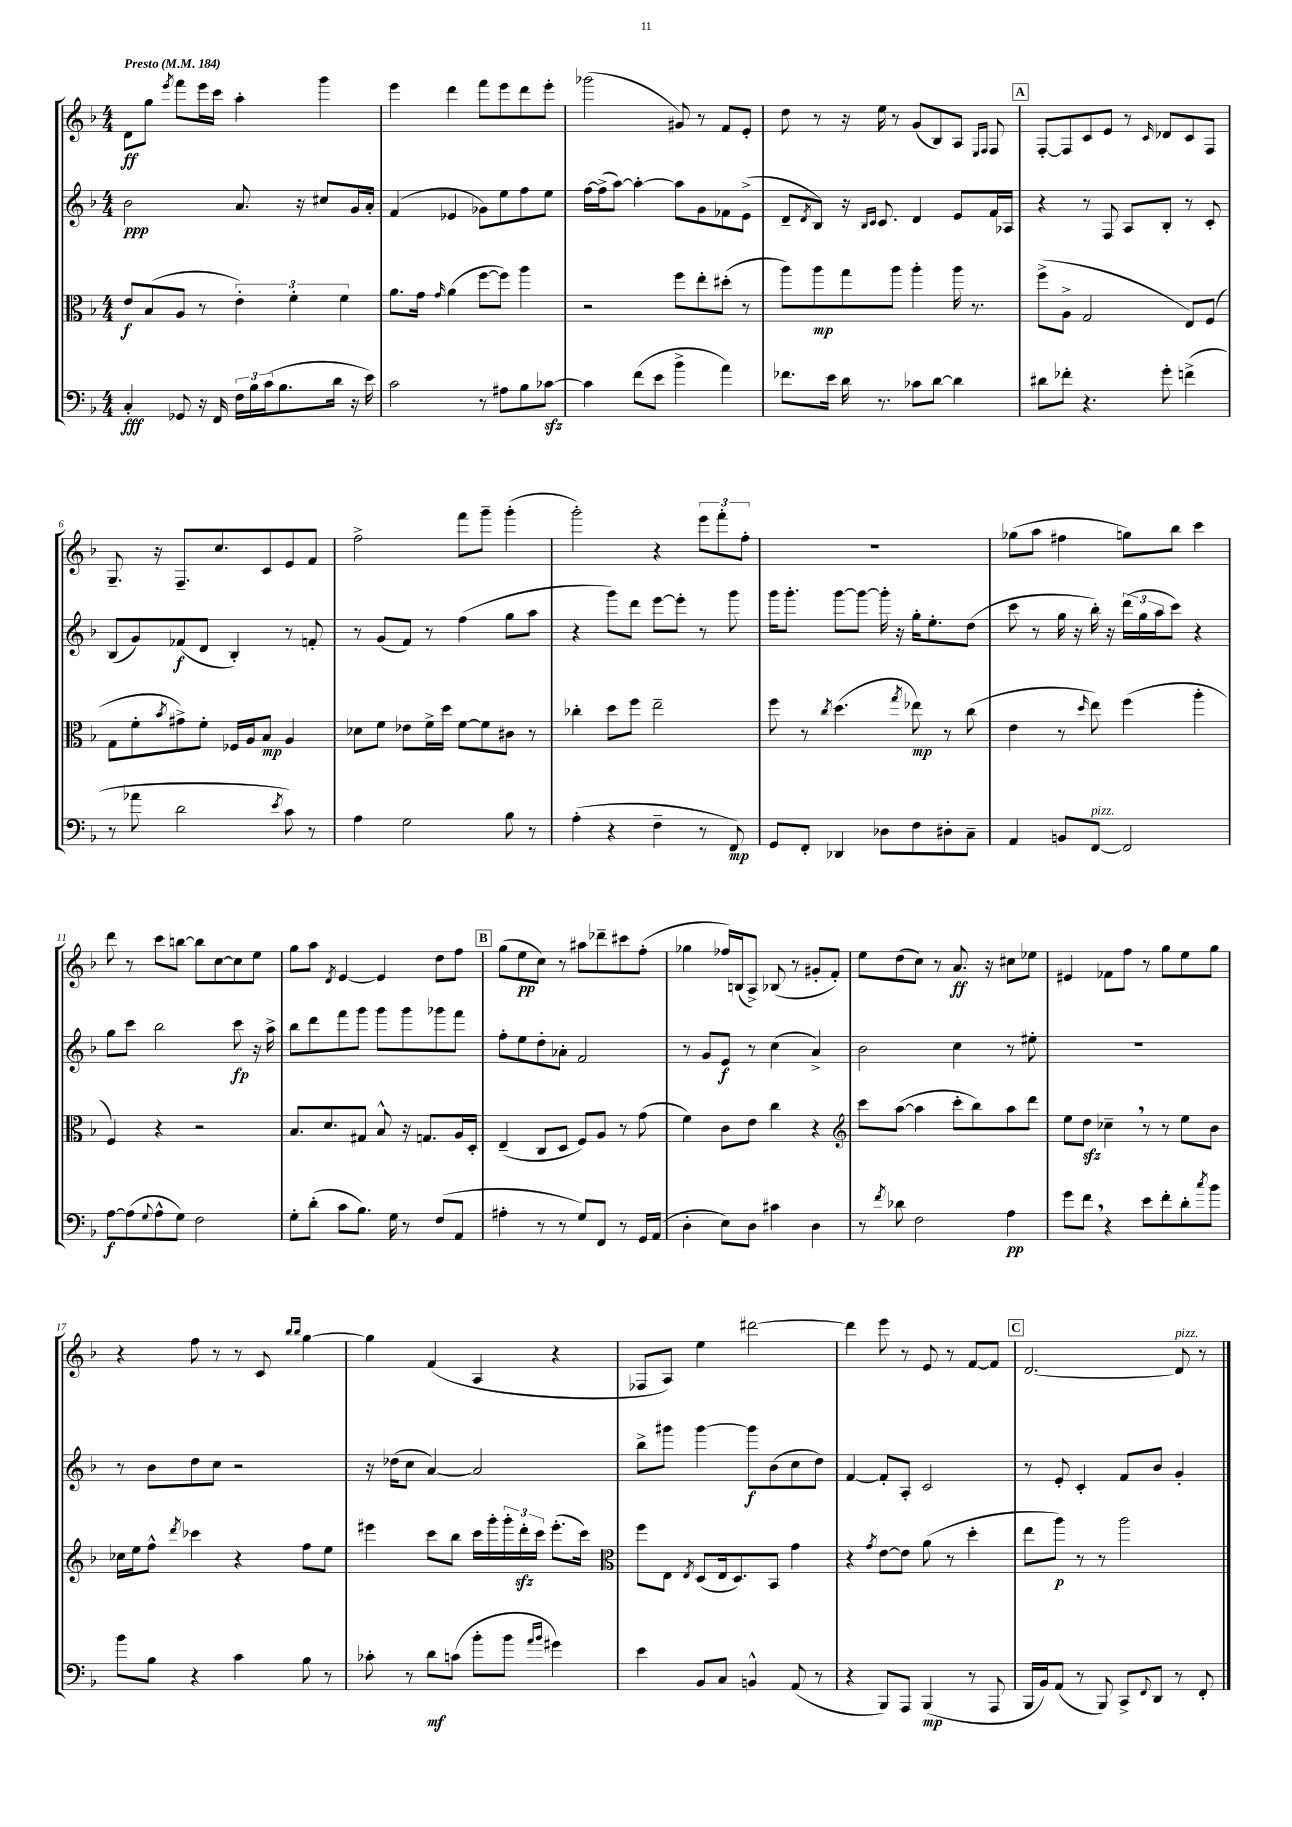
<<
\new StaffGroup <<
\new Staff = "s0" {
    \clef treble \key f \major \numericTimeSignature \time 4/4 \tempo "Presto" 4 = 184
    d'8\ff g''8 \acciaccatura { e'''8 } f'''8 e'''16 c'''16 a''4-. g'''4 |
    e'''4 d'''4 f'''8 e'''8 d'''8 e'''8-. |
    ges'''2( gis'8) r8 f'8 e'8-. |
    d''8 r8 r16 e''16 r8 g'8( bes8) a8 \grace { e16 f16 } f8 |
    \mark \markup { \box "A" } f8~-. f8 c'8 e'8 r8 \grace { c'16 } des'8 c'8 f8 |
    g8.-- r16 f8.-- c''8. c'8 e'8 f'8 |
    f''2-> f'''8 g'''8-- g'''4-.( |
    g'''2-.) r4 \tuplet 3/2 { e'''8 f'''8-. f''8-. } |
    R1 |
    ges''8( a''8 fis''4 g''8) bes''8 c'''4 |
    d'''8 r8 c'''8 b''8~ b''8 c''8~ c''8 e''8 |
    g''8 a''8 \acciaccatura { d'8 } e'4~ e'4 d''8 f''8 |
    \mark \markup { \box "B" } g''8( e''8\pp c''8) r8 ais''8 des'''8-- cis'''8 f''8-.( |
    ges''4 fes''16) b16( a8->) bes8( r8 gis'8-. f'8-.) |
    e''8 d''8( c''8) r8 a'8.\ff r16 cis''8 ees''8 |
    eis'4 fes'8 f''8 r8 g''8 e''8 g''8 |
    r4 f''8 r8 r8 c'8 \grace { bes''16 bes''16 } g''4~ |
    g''4 f'4( a4 r4 |
    fes8 a8) e''4 dis'''2~ |
    dis'''4 e'''8 r8 e'8 r8 f'8~ f'8 |
    \mark \markup { \box "C" } d'2.~ d'8^\markup { \italic "pizz." } r8 \bar "|." |
}
\new Staff = "s1" {
    \clef treble \key f \major \numericTimeSignature \time 4/4
    bes'2\ppp a'8. r16 cis''8 g'16 a'16-. |
    f'4( ees'4 ges'8) e''8 f''8 e''8 |
    f''16~ f''16->( a''8~) a''4~-. a''8 g'8 fes'8 e'8->( |
    d'8-- \acciaccatura { d'8 } bes8) r16 \grace { bes16 c'16 } c'8. d'4 e'8 f'16 aes16 |
    \mark \markup { \box "A" } r4 r8 f8 a8 bes8-. r8 c'8-. |
    bes8( g'8) fes'8\f( d'8 bes4-.) r8 f'8-. |
    r8 g'8( f'8) r8 f''4( g''8 a''8 |
    r4 g'''8) d'''8 e'''8~ e'''8-. r8 g'''8 |
    g'''16 g'''8.-. g'''8~ g'''8~ g'''16-. r16 g''16-. e''8.-. d''8( |
    c'''8 r8 g''16 r16 bes''16-.) r16 \tuplet 3/2 { d'''16( g''16 a''16 } c'''8) r4 |
    g''8 c'''8 bes''2 c'''8\fp r16 a''16-> |
    bes''8 d'''8 f'''8 g'''8 g'''8 g'''8 ges'''8 f'''8 |
    \mark \markup { \box "B" } f''8-. e''8 d''8-. aes'8-. f'2 |
    r8 g'8 e'8\f r8 c''4( a'4->) |
    bes'2 c''4 r8 eis''8-. |
    R1 |
    r8 bes'8 d''8 c''8 r2 |
    r16 des''16( c''8 a'4~) a'2 |
    bes''8-> gis'''8 gis'''4~ gis'''8\f bes'8( c''8 d''8) |
    f'4~ f'8-. a8-. c'2 |
    \mark \markup { \box "C" } r8 e'8-. c'4-. f'8 bes'8 g'4-. \bar "|." |
}
\new Staff = "s2" {
    \clef alto \key f \major \numericTimeSignature \time 4/4
    e'8\f bes8( a8 r8 \tuplet 3/2 { e'4-.) f'4-. f'4 } |
    a'8. g'16 \grace { g'16 } a'4( f''8~ f''8) a''4 |
    r2 f''8 e''8-. dis''8-.( r8 |
    a''8) a''8\mp g''8 a''8 a''4-. a''16 r8. |
    \mark \markup { \box "A" } f''8->( a8-> g2 e8) f8( |
    g8 f'8-. \acciaccatura { bes'8 } gis'8->) f'8-. fes16 a16 bes8\mp a4 |
    des'8 f'8 ees'8 f'16-> d''16 f'8~ f'8 cis'8 r8 |
    ces''4-. d''8 f''8 e''2-- |
    f''8 r8 \acciaccatura { c''8 } d''4.( \acciaccatura { g''8 } ees''8\mp) r8 c''8( |
    e'4 r8 \grace { d''16 } e''8) f''4( a''4-. |
    f4) r4 r2 |
    bes8. d'8. gis8 bes8-^ r16 g8. a16 d16-. |
    \mark \markup { \box "B" } e4--( c8 d8 f8) a8 r8 g'8( |
    f'4) c'8 e'8 c''4 r4 |
    \clef treble c'''8 a''8~( a''4 c'''8-. bes''8) a''8 d'''8 |
    e''8 d''8\sfz ces''4-- \breathe r8 r8 e''8 bes'8 |
    ces''16 e''16 f''8-^ \acciaccatura { d'''8 } ces'''4 r4 f''8 e''8 |
    eis'''4 c'''8 bes''8 c'''16 g'''16-. \tuplet 3/2 { g'''16-. d'''16-.\sfz c'''16 } eis'''8.-.( c'''16) |
    \clef alto f''8 e8 \acciaccatura { e8 } d8( e16 d8.) bes,8 g'4 |
    r4 \acciaccatura { g'8 } e'8~ e'8 a'8( r8 d''4-. |
    \mark \markup { \box "C" } e''8 a''8\p) r8 r8 a''2 \bar "|." |
}
\new Staff = "s3" {
    \clef bass \key f \major \numericTimeSignature \time 4/4
    c4-.\fff ges,8 r16 f,16 \tuplet 3/2 { f16 bes16 c'16( } bes8. d'16 r16 e'16) |
    c'2 r8 ais8 bes8 ces'8~\sfz |
    ces'4 f'8( e'8 bes'4-> a'4) |
    fes'8. e'16 d'16 r8. ces'8 d'8~ d'4 |
    \mark \markup { \box "A" } dis'8 fes'8-. r4. g'8-. f'4->( |
    r8 aes'8 d'2 \acciaccatura { e'8 } c'8) r8 |
    a4 g2 bes8 r8 |
    a4-.( r4 f4-- r8 f,8\mp) |
    g,8 f,8-. des,4 des8 f8 dis8-. c8-- |
    a,4 b,8 f,8~^\markup { \italic "pizz." } f,2 |
    a8~\f a8( \appoggiatura { g8 } a8-^ g8) f2 |
    g8-. d'8-.( c'8 bes8.) g16 r8 f8( a,8 |
    \mark \markup { \box "B" } ais4-. r8 r8 g8) f,8 r8 g,16 a,16( |
    d4-. e8) d8 cis'4 d4 |
    r8 \acciaccatura { f'8 } des'8 f2 a4\pp |
    g'8 f'8 \breathe r4 e'8 f'8-. d'8-. \acciaccatura { c''8 } bes'8 |
    bes'8 bes8 r4 c'4 bes8 r8 |
    ces'8-. r8 d'8\mf c'8( bes'8-. bes'8 \grace { a'16 bes'16 } gis'4) |
    e'4 bes,8 c8 b,4-^ a,8( r8 |
    r4 bes,,8) a,,8 bes,,4\mp( r8 a,,8 |
    \mark \markup { \box "C" } bes,,16 bes,16) a,8( r8 bes,,8) c,8-> \appoggiatura { f,8 } d,8 r8 f,8-. \bar "|." |
}
>>
>>
